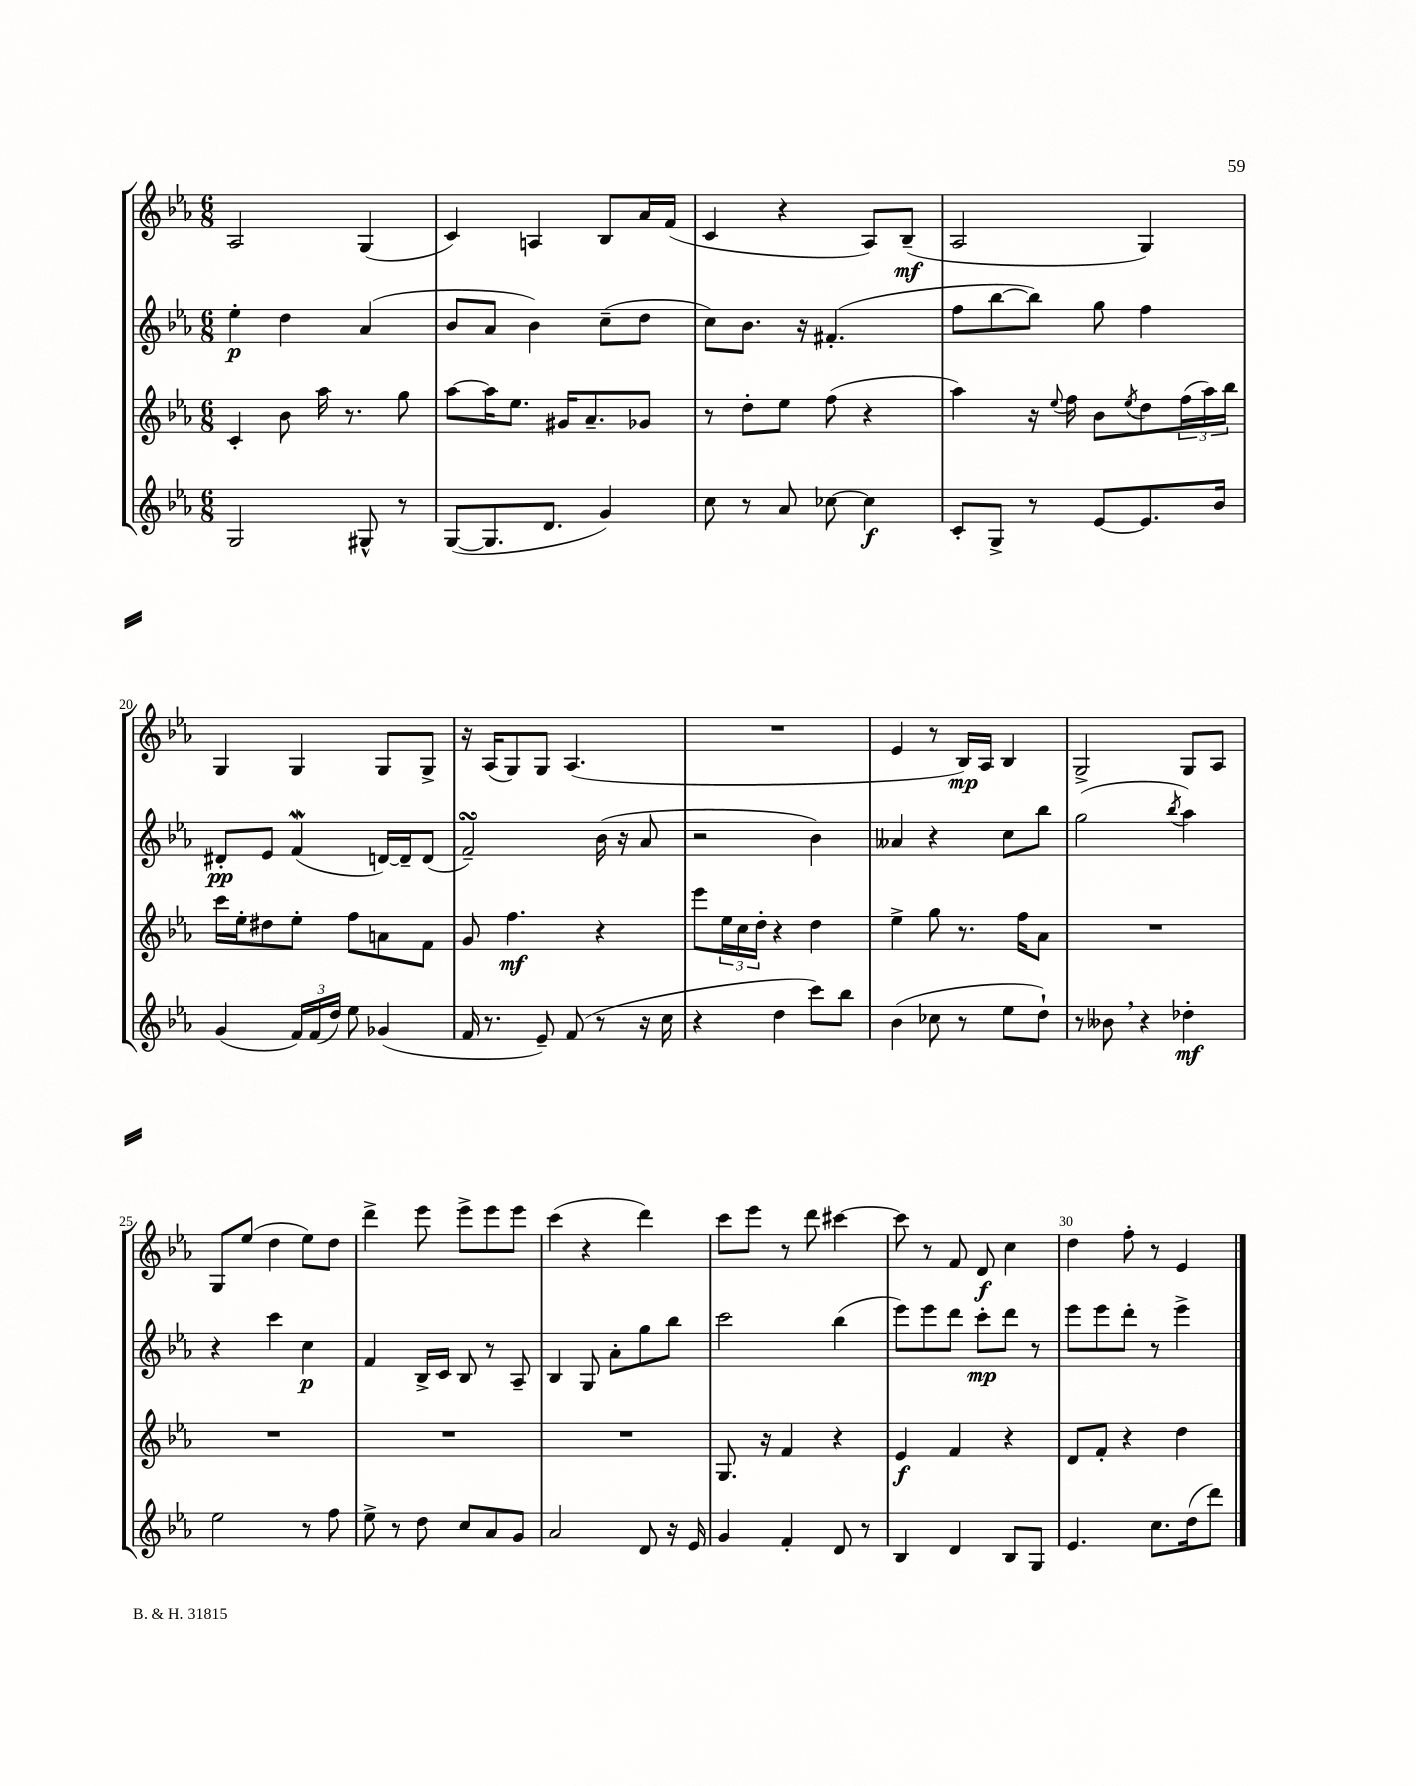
<<
\new StaffGroup <<
\new Staff = "s0" {
    \clef treble \key ees \major \numericTimeSignature \time 6/8
    aes2 g4( |
    c'4) a4 bes8 aes'16 f'16( |
    c'4 r4 aes8) bes8--\mf( |
    aes2 g4) |
    g4 g4 g8 g8-> |
    r16 aes16( g8) g8 aes4.( |
    R2. |
    ees'4 r8 bes16\mp) aes16 bes4 |
    g2-> g8 aes8 |
    g8 ees''8( d''4 ees''8) d''8 |
    d'''4-> ees'''8 ees'''8-> ees'''8 ees'''8 |
    c'''4( r4 d'''4) |
    c'''8 ees'''8 r8 d'''8 cis'''4~ |
    cis'''8 r8 f'8 d'8\f c''4 |
    d''4 f''8-. r8 ees'4 \bar "|." |
}
\new Staff = "s1" {
    \clef treble \key ees \major \numericTimeSignature \time 6/8
    ees''4-.\p d''4 aes'4( |
    bes'8 aes'8 bes'4) c''8--( d''8 |
    c''8) bes'8. r16 fis'4.-.( |
    f''8 bes''8~ bes''8) g''8 f''4 |
    dis'8-.\pp ees'8 f'4\mordent( d'16~) d'16-- d'8( |
    f'2--\turn) bes'16( r16 aes'8 |
    r2 bes'4) |
    aeses'4 r4 c''8 bes''8 |
    g''2( \acciaccatura { bes''8 } aes''4) |
    r4 c'''4 c''4\p |
    f'4 bes16-> c'16 bes8 r8 aes8-- |
    bes4 g8 aes'8-. g''8 bes''8 |
    c'''2 bes''4( |
    ees'''8) ees'''8 d'''8 c'''8-.\mp d'''8 r8 |
    ees'''8 ees'''8 d'''8-. r8 ees'''4-> \bar "|." |
}
\new Staff = "s2" {
    \clef treble \key ees \major \numericTimeSignature \time 6/8
    c'4-. bes'8 aes''16 r8. g''8 |
    aes''8~ aes''16 ees''8. gis'16 aes'8.-- ges'8 |
    r8 d''8-. ees''8 f''8( r4 |
    aes''4) r16 \appoggiatura { ees''8 } f''16 bes'8 \acciaccatura { ees''8 } d''8 \tuplet 3/2 { f''16( aes''16) bes''16 } |
    c'''16 ees''16-. dis''8 ees''8-. f''8 a'8 f'8 |
    g'8 f''4.\mf r4 |
    ees'''8 \tuplet 3/2 { ees''16 c''16 d''16-. } r4 d''4 |
    ees''4-> g''8 r8. f''16 aes'8 |
    R2. |
    R2. |
    R2. |
    R2. |
    g8. r16 f'4 r4 |
    ees'4\f f'4 r4 |
    d'8 f'8-. r4 d''4 \bar "|." |
}
\new Staff = "s3" {
    \clef treble \key ees \major \numericTimeSignature \time 6/8
    g2 gis8-^ r8 |
    g8~( g8. d'8. g'4) |
    c''8 r8 aes'8 ces''8~ ces''4\f |
    c'8-. g8-> r8 ees'8~ ees'8. bes'16 |
    g'4( \tuplet 3/2 { f'16) f'16( d''16) } ees''8 ges'4( |
    f'16 r8. ees'8--) f'8( r8 r16 c''16 |
    r4 d''4 c'''8) bes''8 |
    bes'4( ces''8 r8 ees''8 d''8-!) |
    r8 beses'8 \breathe r4 des''4-.\mf |
    ees''2 r8 f''8 |
    ees''8-> r8 d''8 c''8 aes'8 g'8 |
    aes'2 d'8 r16 ees'16 |
    g'4 f'4-. d'8 r8 |
    bes4 d'4 bes8 g8 |
    ees'4. c''8. d''16( d'''8) \bar "|." |
}
>>
>>
\layout { \context { \Score currentBarNumber = #16 \override BarNumber.break-visibility = ##(#f #t #t) barNumberVisibility = #(every-nth-bar-number-visible 5) } }
